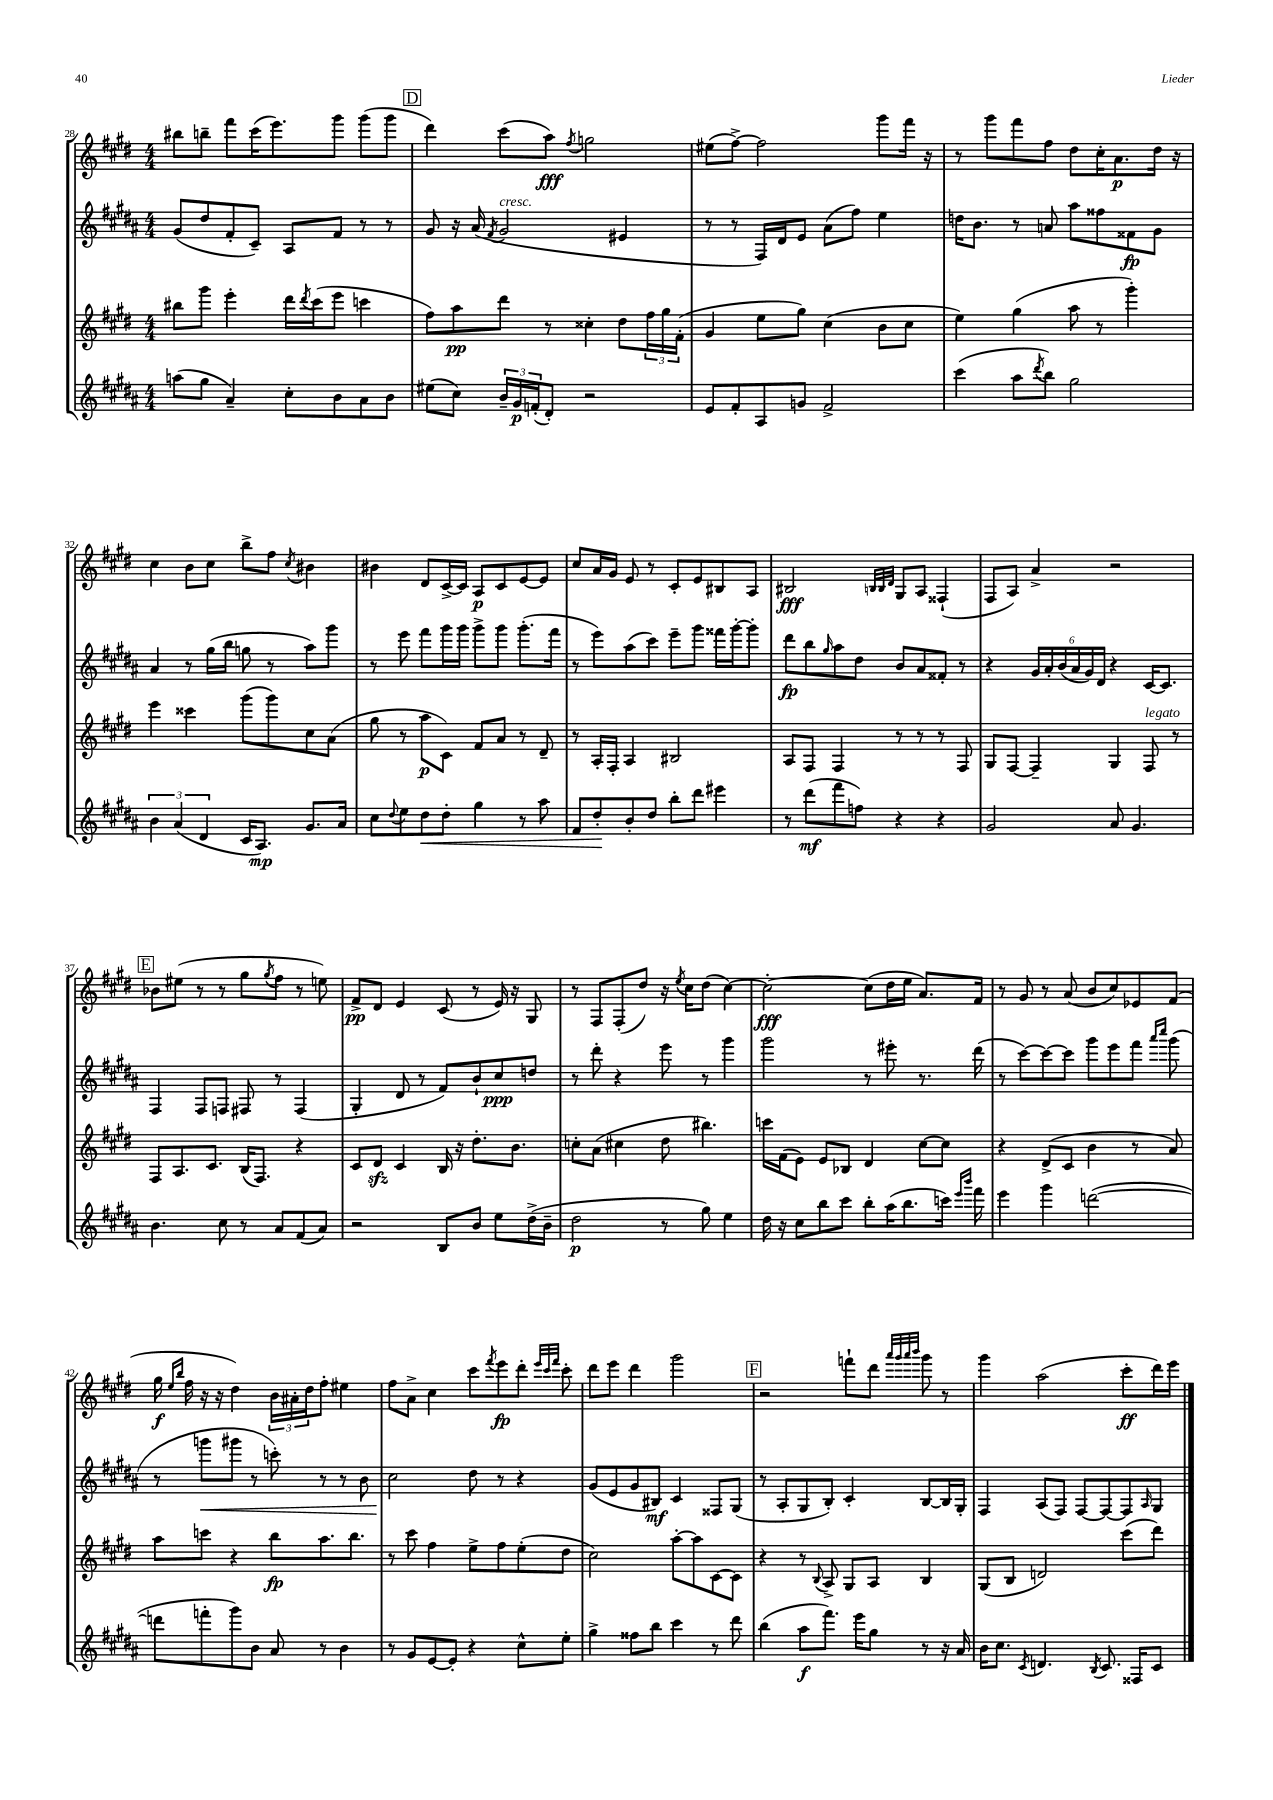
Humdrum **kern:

**kern	**kern	**kern	**kern
*staff4	*staff3	*staff2	*staff1
*clefG2	*clefG2	*clefG2	*clefG2
*k[f#c#g#d#a#]	*k[f#c#g#d#]	*k[f#c#g#d#a#]	*k[f#c#g#d#]
*M4/4	*M4/4	*M4/4	*M4/4
(8aa\L	8bb#\L	(8g#/L	8bb#\L
8gg#\J	8ggg#\J	8dd#/	8bb~\J
4a#~/)	4eee'\	8f#'/	8fff#\L
.	.	8c#~/J)	(16ccc#\K
.	.	.	8.eee\)
8cc#'\L	16ddd#\LL	8A#/L	.
.	8qddd#/	.	.
.	(16ccc#\J	.	.
8b\	8eee\J	8f#/J	8ggg#\J
8a#\	4ccc\	8r	(8ggg#\L
8b\J	.	8r	8ggg#\J
=	=	=	=
(8ee#\L	8ff#\L)	8g#/	4ddd#\)
8cc#\J)	8aa\	16r	.
.	.	(16a#/	.
.	.	8qf#/	.
24b~/LL	8ddd#\J	2g#/	(8ccc#\L
24g#/	.	.	.
(24f'/J	.	.	.
8d#'/J)	8r	.	8aa\J)
.	.	.	8qff#/
2r	4cc##'\	.	2gg\
.	8dd#\L	4e#/	.
.	24ff#\L	.	.
.	24gg#\	.	.
.	(24f#'\JJ	.	.
=	=	=	=
8e/L	4g#/	8r	(8ee#\L
8f#'/	.	8r	[8ff#^\J)
8A#/	8ee\L	16F#/LL)	2ff#\]
.	.	16d#/J	.
8g/J	8gg#\J)	8e/J	.
2f#^/	(4cc#\	(8a#\L	.
.	.	8ff#\J)	.
.	8b\L	4ee\	8ggg#\L
.	8cc#\J	.	16fff#\Jk
.	.	.	16r
=	=	=	=
(4ccc#\	4ee\)	16dd\LK	8r
.	.	8.b\J	.
.	.	.	8ggg#\L
8aa#\L	(4gg#\	8r	8fff#\
8qddd#/	.	.	.
8bb\J)	.	8a/	8ff#\J
2gg#\	8aa\	8aa#\L	8dd#\L
.	8r	8ff##\	16cc#'\K
.	.	.	8.a\
.	4ggg#'\)	8f##\	.
.	.	8g#\J	16dd#\Jk
.	.	.	16r
=	=	=	=
6b\	4eee\	4a#/	4cc#\
(6a#/	.	.	.
.	4ccc##\	8r	8b\L
6d#/	.	.	.
.	.	(16gg#\LL	8cc#\J
.	.	16bb\JJ	.
16c#/LK	(8ggg#\L	8gg\	8bb^\L
8.A#/J)	.	.	.
.	8ggg#\)	8r	8ff#\J
.	.	.	8qcc#/
8.g#/L	8cc#\	8aa#\L)	4b#\
.	(8a\J	8ggg#\J	.
16a#/Jk	.	.	.
=	=	=	=
8cc#\L	8gg#\	8r	4b#\
8qqdd#/	.	.	.
8ee\	8r	8eee\	.
8dd#\	8aa\L	8fff#\L	8d#/L
8dd#'\J	8c#\J)	16ggg#\L	[16c#^/L
.	.	16ggg#\JJ	16c#/]JJ
4gg#\	8f#/L	8ggg#^\L	8A/L
.	8a/J	8ggg#\J	8c#/
8r	8r	(8.ggg#'\L	[8e/
8aa#\	8d#~/	.	8e/]J
.	.	16fff#\Jk	.
=	=	=	=
8f#/L	8r	8r	8cc#/L
8dd#'/	16A'/LL	8eee\L)	16a/L
.	16F#'/JJ	.	16g#/JJ
8b'/	4A/	(8aa#\	8e/
8dd#/J	.	8ccc#\J)	8r
8bb'\L	2B#/	8eee~\L	8c#'/L
8ddd#\J	.	8ggg#\J	8e/
4eee#\	.	16fff##\LL	8B#/
.	.	[16ggg#'\J	.
.	.	8ggg#'\]J	8A/J
=	=	=	=
8r	8A/L	8ddd#\L	2B#/
(8ddd#\L	8F#/J	8bb\	.
.	.	16qqgg#/	.
8fff#\	4F#/	8aa#\	.
8ff\J)	.	8dd#\J	.
.	.	.	32qqB/LLL
.	.	.	32qqB/
.	.	.	32qqd#/JJJ
4r	8r	8b/L	8G#/L
.	8r	8a#/	8A/J
4r	8r	8f##'/J	(4F##`/
.	8F#/	8r	.
=	=	=	=
2g#/	8G#/L	4r	8F#/L
.	[8F#/J	.	8A/J)
.	4F#~/]	24g#/LL	4a^/
.	.	24a#'/	.
.	.	(24b/	.
.	.	24a#/	.
.	.	24g#/)	.
.	.	24d#/JJ	.
8a#/	4G#/	4r	2r
4.g#/	.	.	.
.	8F#/	[16c#/LK	.
.	.	8.c#/]J	.
.	8r	.	.
=	=	=	=
4.b\	8F#/L	4F#/	8b-\L
.	8.A/	.	(8ee#\J
.	.	8F#/L	8r
.	8.c#/J	.	.
8cc#\	.	8F/J	8r
8r	(16B/LK	8F#/	8gg#\L
.	8.F#/J)	.	.
.	.	.	8qgg#/
8a#/L	.	8r	8ff#\J
(8f#/	4r	(4F#/	8r
8a#/J)	.	.	8ee\)
=	=	=	=
2r	8c#/L	4G#'/	8f#^/L
.	8d#/J	.	8d#/J
.	4c#/	8d#/	4e/
.	.	8r	.
8B/L	16B/	8f#/L)	(8c#/
.	16r	.	.
8b/J	8.dd#'\L	8b`/	8r
8ee\L	.	8cc#/	16e/)
.	8.b\J	.	16r
(16dd#^\L	.	8dd/J	8G#/
16b~\JJ	.	.	.
=	=	=	=
2dd#\	8cc'\L	8r	8r
.	(8a\J	8ddd#'\	8F#/L
.	4cc#\	4r	(8F#'/
.	.	.	8dd#/J)
8r	8dd#\	8eee\	16r
.	.	.	8qee/
.	.	.	16cc#\LK
8gg#\)	4.bb#\)	8r	(8dd#\J
4ee\	.	4ggg#\	[4cc#\)
=	=	=	=
16dd#\	16ccc\LL	2ggg#\	2cc#'\_
16r	(16f#\J	.	.
8cc#\L	8e\J)	.	.
8bb\	8e/L	.	.
8ccc#\J	8B-/J	.	.
8bb'\L	4d#/	8r	(8cc#\]L
(16aa#\K	.	8eee#'\	16dd#\L
8.bb\	.	.	16ee\JJ
.	[8cc#\L	8.r	8.a/L)
16ccc\Jk)	8cc#\]J	.	.
16qqeee/LL	.	.	.
16qqbbb/JJ	.	.	.
16fff#\	.	(16ddd#\	16f#/Jk
=	=	=	=
4eee\	4r	8r	8r
.	.	[8ccc#\L)	8g#/
4ggg#\	(8d#^/L	8ccc#\_	8r
.	8c#/J	8ccc#\]J	(8a/
([2ddd\	4b\	8ggg#\L	8b/L
.	.	8eee\	8cc#/)
.	8r	8fff#\J	8e-/
.	.	16qqaaa#/LL	.
.	.	16qqcccc#/JJ	.
.	8a/)	(8ggg#\	(8f#/J
=	=	=	=
8ddd\]L	8aa\L	8r	16gg#\
.	.	.	16qqee/LL
.	.	.	16qqbb/JJ
.	.	.	16ff#\
8fff'\	8ccc\J	8ggg\L	16r
.	.	.	16r
8ggg#\)	4r	8ggg#\J	4dd#\)
8b\J	.	8r	.
8a#/	8bb\L	8ccc'\)	24b\LL
.	.	.	24a#'\
.	.	.	24dd#\J
8r	8.aa\	8r	8ff#'\J
4b\	.	8r	4ee#\
.	8.bb\J	.	.
.	.	8b\	.
=	=	=	=
8r	8r	2cc#\	8ff#\L
8g#/L	8ccc#\	.	8a^\J
[8e/	4ff#\	.	4cc#\
8e'/]J	.	.	.
4r	8ee^\L	8dd#\	8ccc#\L
.	.	.	8qfff#/
.	8ff#\	8r	8eee\
8cc#^^\L	(8ee'\	4r	8ddd#'\J
.	.	.	32qqeee/LLL
.	.	.	32qqccc#/
.	.	.	32qqfff#/JJJ
8ee'\J	8dd#\J	.	8ccc#'\
=	=	=	=
4gg#^\	2cc#\)	(8g#/L	8ddd#\L
.	.	8e/	8eee\J
8ff##\L	.	8g#/	4ddd#\
8bb\J	.	8B#/J)	.
4ccc#\	[8aa'\L	4c#/	2ggg#\
.	8aa\]	.	.
8r	[8c#\	8F##/L	.
8ddd#\	8c#\]J	(8G#/J	.
=	=	=	=
(4bb\	4r	8r	2r
.	.	8A#'/L	.
8aa#\L	8r	8G#/	.
.	8qqB/	.	.
8.fff#\J)	8A^/	8B'/J)	.
.	8G#/L	4c#'/	8fff`\L
16eee\LK	.	.	.
8gg#\J	8A/J	.	8ddd#\J
.	.	.	32qqaaa/LLL
.	.	.	32qqggg#/
.	.	.	32qqaaa/
.	.	.	32qqbbb/JJJ
8r	4B/	[8B/L	8ggg#\
16r	.	16B/]L	8r
16a#/	.	16G#'/JJ	.
=	=	=	=
16b\LK	(8G#/L	4F#/	4ggg#\
8.cc#\J	.	.	.
.	8B/J	.	.
8qc#/	.	.	.
4.d/	2d/)	(8A#/L	(2aa\
.	.	8F#/J)	.
.	.	[8F#/L	.
8qB/	.	.	.
8.c#/	.	8F#/_	.
.	(8ccc#\L	8F#/]	8ccc#'\L
16F##/LK	.	.	.
.	.	16qqA#/	.
8c#/J	8ddd#\J)	8G#/J	16ddd#\L)
.	.	.	16eee\JJ
==	==	==	==
*-	*-	*-	*-
